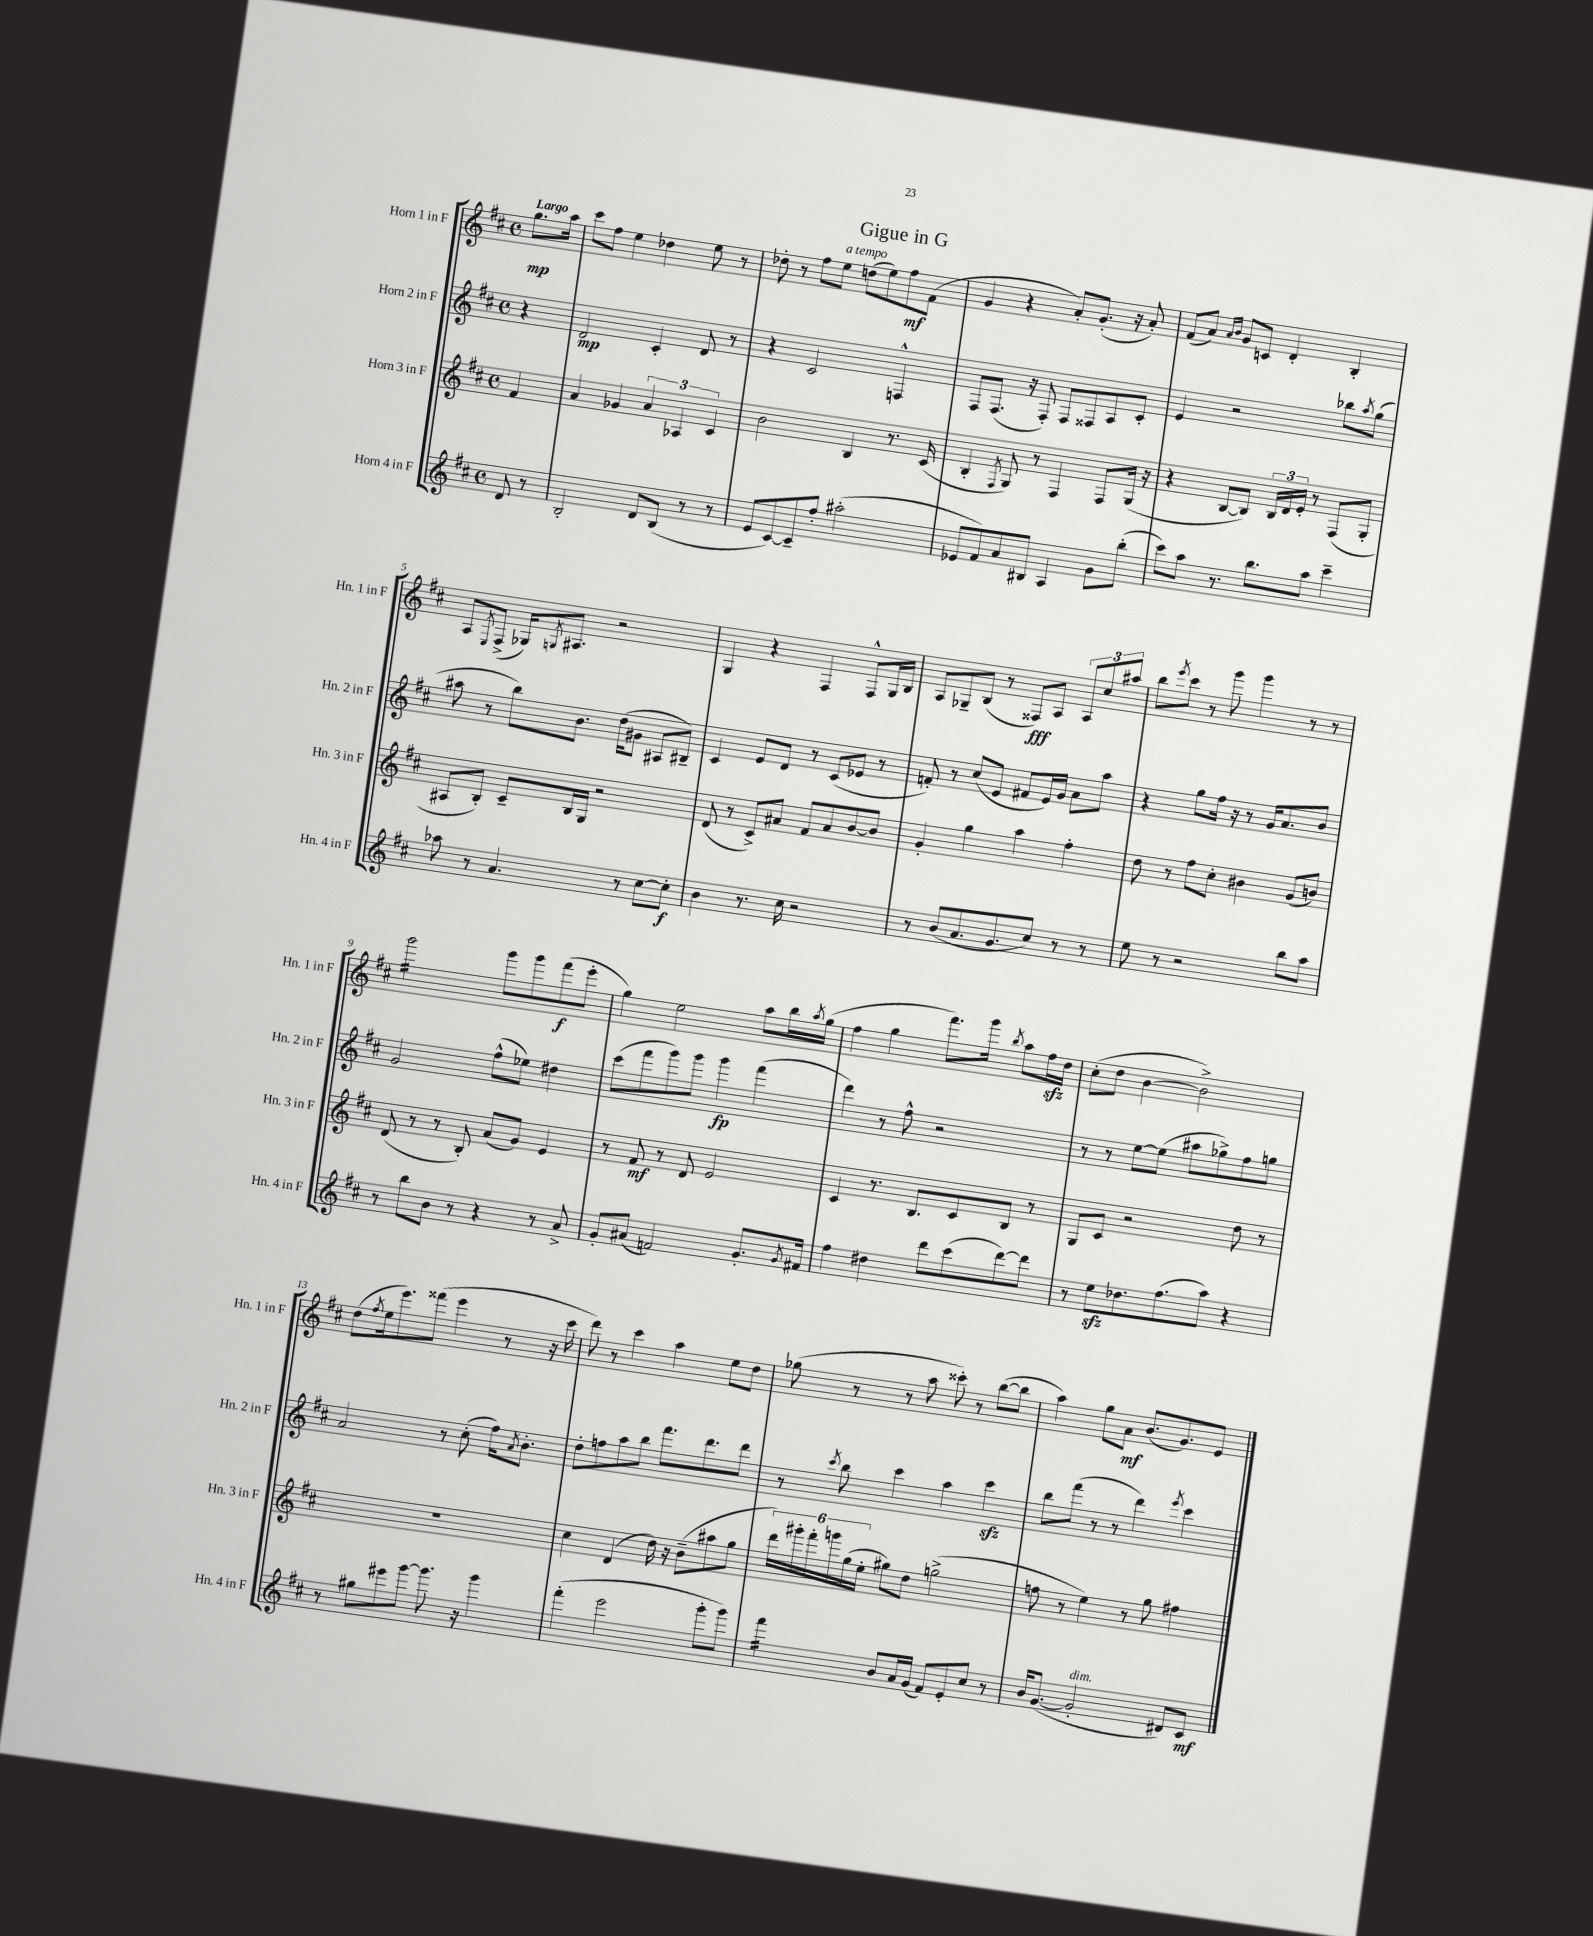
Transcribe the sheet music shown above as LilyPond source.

\header { title = "Gigue in G" }
<<
\new StaffGroup <<
\new Staff = "s0" \with { instrumentName = "Horn 1 in F" shortInstrumentName = "Hn. 1 in F" } {
    \clef treble \key d \major \defaultTimeSignature \time 4/4 \partial 4 \tempo "Largo"
    g''8.\mp a''16 |
    cis'''8 fis''8 e''4 des''4 e''8 r8 |
    des''8-. r8 fis''8 e''8^\markup { \italic "a tempo" } d''8( e''8) fis''8\mf fis'8( |
    g'4 r4 a'8-.) g'8.-.( r16 a'8-.) |
    fis'8( a'8) \grace { a'16 b'16 } g'8 c'8 d'4-. b4-. |
    a8 \acciaccatura { e8 } fis8->( ges16) \acciaccatura { g8 } ais8. r2 |
    g4 r4 fis4 fis8-^ g16 b16 |
    a8 ges8-- b8( r8 fisis8\fff) a8 \tuplet 3/2 { a8 cis''8 ais''8 } |
    b''8 \acciaccatura { e'''8 } cis'''8 r8 g'''8 g'''4 r8 r8 |
    g'''2:16 g'''8 g'''8 fis'''8\f( e'''8-. |
    g''4) e''2 a''8 b''16 \acciaccatura { a''8 } g''16( |
    fis''4 g''4 fis'''8.) g'''16 \acciaccatura { b''8 } a''8 fis''16\sfz d''16 |
    cis''8-.( d''8 b'4~ b'2->) |
    d''8( \acciaccatura { fis''8 } e''16 e'''8.) fisis'''8( e'''4 r8 r16 cis'''16 |
    d'''8) r8 cis'''4 a''4 e''8 d''8 |
    ges''8( r8 r8 a''8 cisis'''8-.) r8 b''8~( b''8 |
    a''4) g''8 a'8\mf b'8.( g'8.) e'8 \bar "|." |
}
\new Staff = "s1" \with { instrumentName = "Horn 2 in F" shortInstrumentName = "Hn. 2 in F" } {
    \clef treble \key d \major \defaultTimeSignature \time 4/4 \partial 4
    r4 |
    d'2\mp cis'4-. d'8 r8 |
    r4 cis'2 f4-^ |
    fis8 fis8.( r16 fis8-.) fis8 fisis8 a8 cis'8-. |
    e'4 r2 bes''8 \acciaccatura { a''8 } g''8( |
    ais''8 r8 b''8) b'8. d''16( gis'8 ais8 bis8--) |
    cis'4 e'8 d'8 r8 cis'8( ees'8 r8 |
    f'8-.) r8 cis''8( e'8 fis'8 e'16) g'16 a'8 a''8 |
    r4 g''8 fis''16 r16 r8 g'16 a'8. b'8 |
    g'2 fis''8-^( ees''8) dis''4 |
    cis'''8( fis'''8 g'''8) g'''8 g'''4\fp fis'''4( |
    d'''4) r8 fis''8-^ r2 |
    r8 r8 e''8~ e''8( ais''8 ges''8->) fis''8 g''8 |
    a'2 r8 cis''8-.( fis''16) \acciaccatura { a'8 } b'8.-. |
    d''8-. f''8 a''8 b''8 fis'''8. d'''8. d'''8 |
    r8 \acciaccatura { cis'''8 } b''8 cis'''4 a''4 cis'''4\sfz |
    b''8 fis'''8( r8 r8 d'''4) \acciaccatura { e'''8 } cis'''4 \bar "|." |
}
\new Staff = "s2" \with { instrumentName = "Horn 3 in F" shortInstrumentName = "Hn. 3 in F" } {
    \clef treble \key d \major \defaultTimeSignature \time 4/4 \partial 4
    fis'4 |
    a'4 ges'4 \tuplet 3/2 { a'4 aes4 cis'4 } |
    b'2 b4 r8. cis'16( |
    b4-. \acciaccatura { fis8 } g8) r8 fis4 fis8 g16( r16 |
    r4 b8~ b8) \tuplet 3/2 { b16 d'16 e'16-. } r8 fis8( g8-. |
    ais8 b8-.) cis'8-- b16 g16 r2 |
    d'8( r8 cis'8->) ais'8 fis'8 ais'8 b'8~ b'8 |
    g'4-. g''4 a''4 fis''4-. |
    d''8 r8 fis''8 cis''8-. bis'4 g'8( b'8) |
    d'8( r8 r8 b8-.) a'8( g'8) e'4 |
    r8 fis'8\mf r8 d'8 e'2 |
    cis'4 r8. b8. cis'8 b8 r8 |
    g8 cis'8 r2 d''8 r8 |
    R1 |
    cis''4 d'4( d''16) r16 b'8--( ais''8 g''8 |
    \tuplet 6/4 { d'''16) gis'''16-. fis'''16-. g'''16 g''16( e''16-. } gis''8) d''8 g''2->( |
    f''8 r8 e''4) r8 g''8 fis''4 \bar "|." |
}
\new Staff = "s3" \with { instrumentName = "Horn 4 in F" shortInstrumentName = "Hn. 4 in F" } {
    \clef treble \key d \major \defaultTimeSignature \time 4/4 \partial 4
    d'8 r8 |
    b2-. d'8 b8( r8 r8 |
    e'8 cis'8~) cis'8-- fis''8-. ais''2-.( |
    ees'8 fis'8) a'8 bis8 a4 g'8 b''8-.( |
    cis'''8) a''8 r8. b''8. a''8 cis'''4-- |
    aes''8 r8 a'4. r8 cis''8~ cis''8-.\f |
    b'4 r8. cis''16 r2 |
    r8 b'8( a'8. g'8. cis''8) r8 r8 |
    e''8 r8 r2 b''8 a''8 |
    r8 b''8 b'8 r8 r4 r8 a'8-> |
    g'8-. ais'8( f'2) g'8.-. \acciaccatura { g'8 } fis'16 |
    fis''4 dis''4 d'''8 cis'''8( d'''8~) d'''8 |
    r8 e''8\sfz des''8. fis''8.( a''8) r4 |
    r8 gis''8 eis'''8 g'''8~ g'''8. r16 g'''4 |
    fis'''4-.( e'''2 g'''8-. g'''8) |
    fis'''4:16 b'8 a'16 g'16( fis'8) e'8-. cis''8 r8 |
    b'16 g'8.~( g'2-.^\markup { \italic "dim." } dis'8) cis'8\mf \bar "|." |
}
>>
>>
